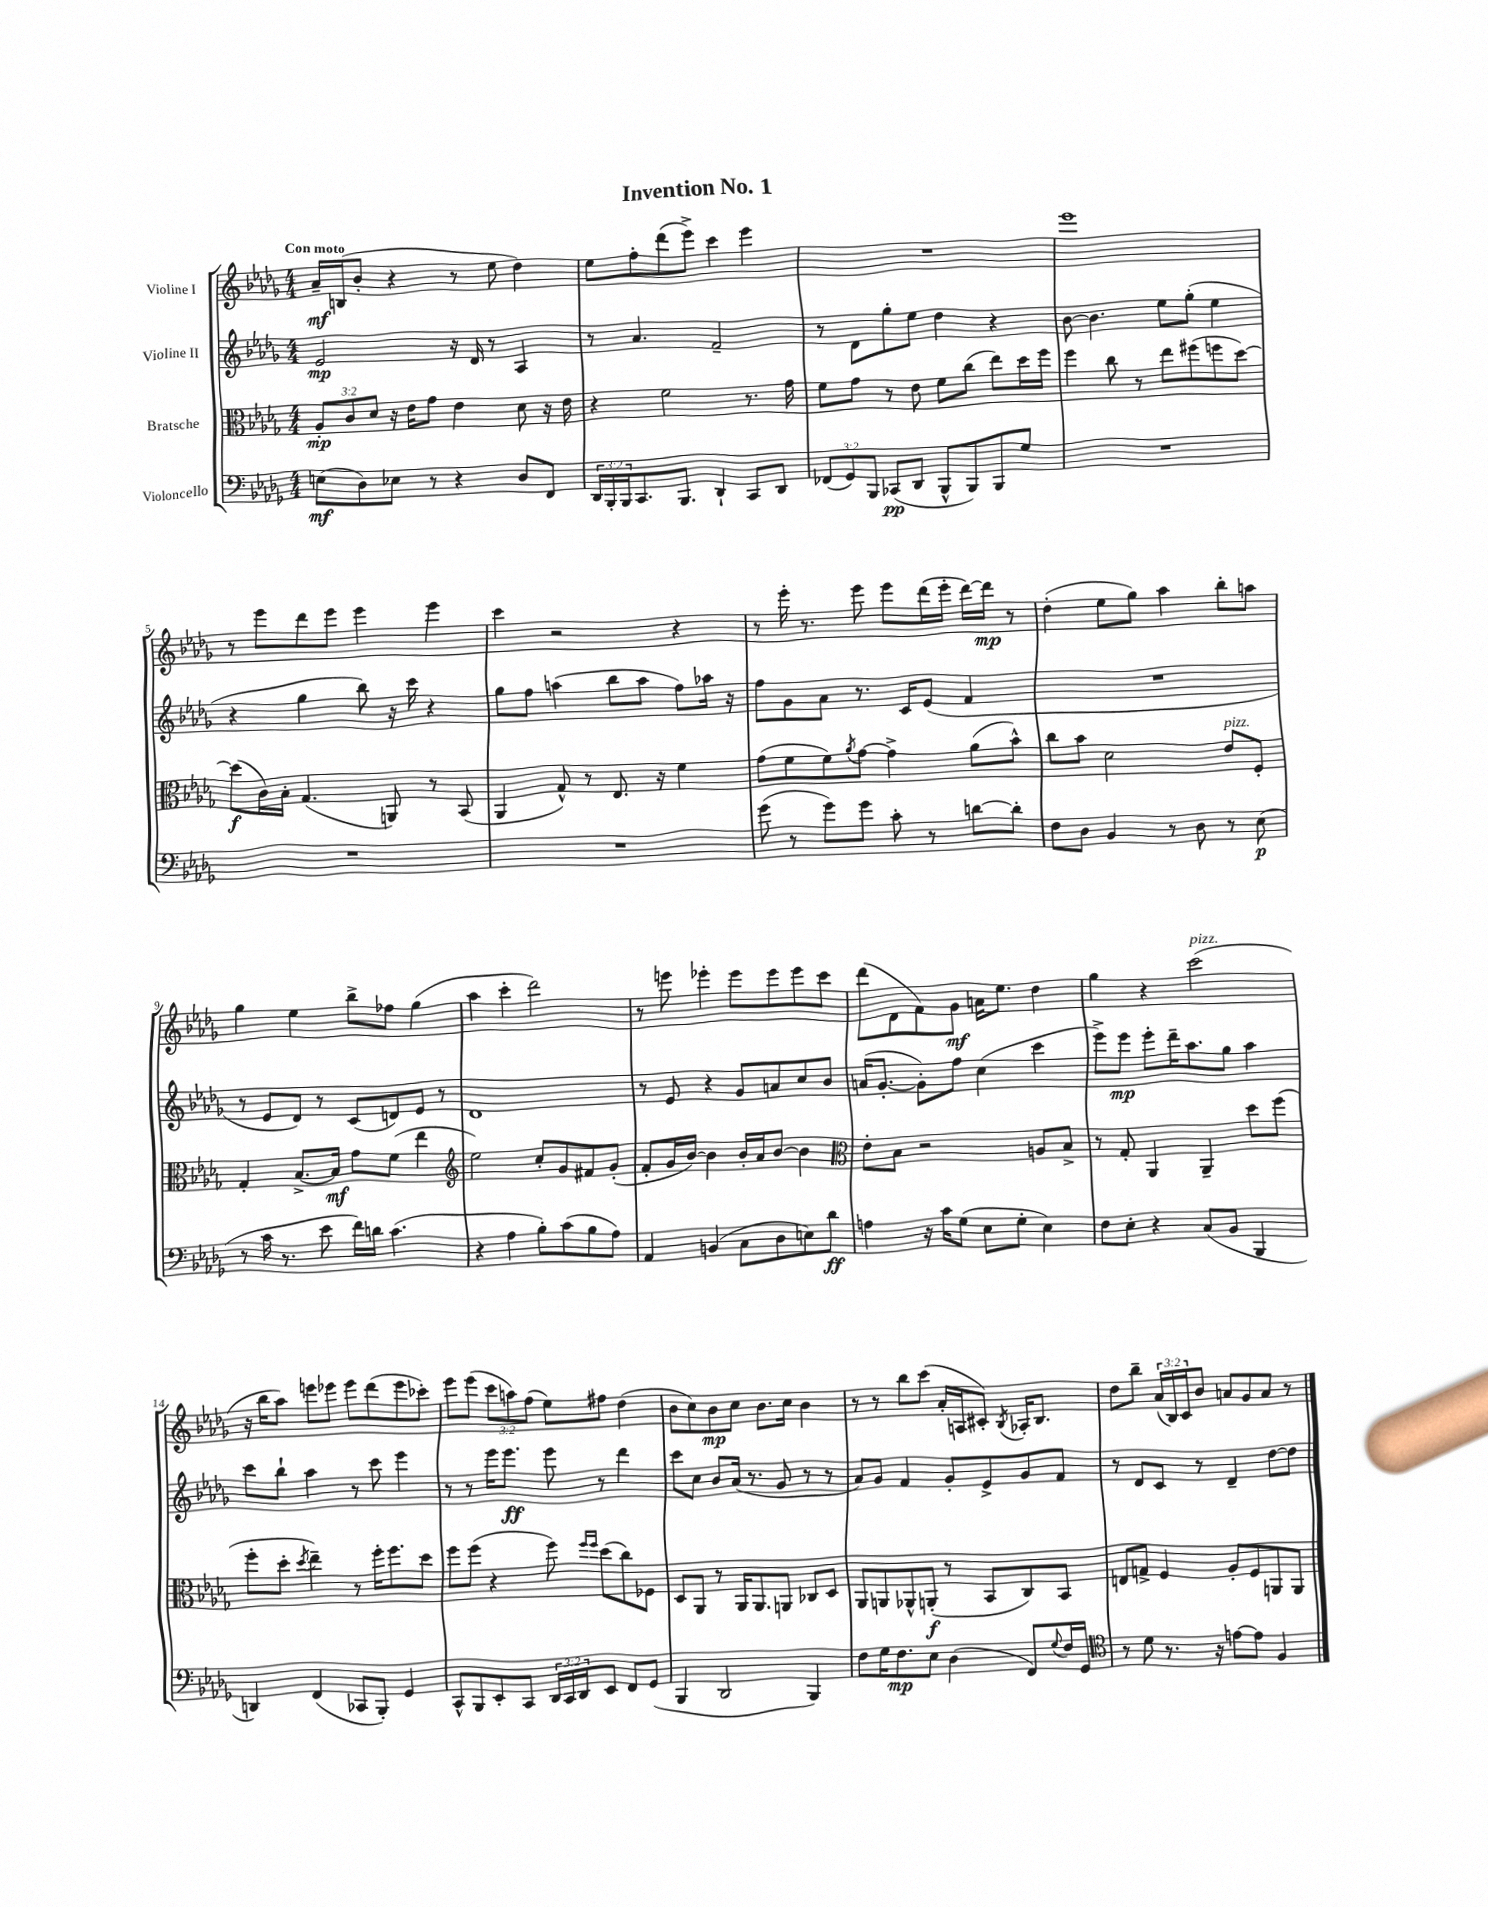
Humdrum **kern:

**kern	**kern	**kern	**kern
*staff4	*staff3	*staff2	*staff1
*clefF4	*clefC3	*clefG2	*clefG2
*k[b-e-a-d-g-]	*k[b-e-a-d-g-]	*k[b-e-a-d-g-]	*k[b-e-a-d-g-]
*M4/4	*M4/4	*M4/4	*M4/4
(8E	12A-'	2e-	16a-~
.	.	.	(16B
.	12c	.	.
8D-)	.	.	8b-'
.	12d-	.	.
8E-	16r	.	4r
.	16e-	.	.
8r	8g-	.	.
4r	4e-	16r	8r
.	.	16d-	.
.	.	8r	8ee-
8D-	8d-	4A-	4dd-)
8FF	16r	.	.
.	16e-	.	.
=	=	=	=
24DD-	4r	8r	8ee-
24BBB-'	.	.	.
24BBB-	.	.	.
8.CC	.	4.a-	8ff'
.	2f	.	(8ddd-
8.BBB-	.	.	.
.	.	.	8eee-^)
4DD-`	.	2f~	4ccc
8CC	8.r	.	4eee-
8DD-	.	.	.
.	16g-	.	.
=	=	=	=
(12FF-	8f	8r	1r
12GG-)	.	.	.
.	8g-	8d-	.
12BBB-	.	.	.
(8CC-	8r	8gg-'	.
8DD-	8e-	8ee-	.
8BBB-^^	8f	4dd-	.
8BBB-)	(8cc	.	.
8BBB-	8ee-)	4r	.
8G-	16dd-	.	.
.	16ff	.	.
=	=	=	=
1r	4ff	[8b-	1eee-
.	.	4.b-]	.
.	8cc	.	.
.	8r	.	.
.	8ee-	8ee-	.
.	(8ff#	(8gg-'	.
.	8ff	4ee-	.
.	[8dd-)	.	.
=	=	=	=
1r	(8dd-]	4r	8r
.	16c)	.	8eee-
.	16B-'	.	.
.	(4.G-	4gg-	8ddd-
.	.	.	8eee-
.	.	8bb-)	4eee-
.	8AA)	16r	.
.	.	16ccc	.
.	8r	4r	4eee-
.	(8BB-	.	.
=	=	=	=
1r	4AA-	8gg-	4ccc
.	.	8ff	.
.	8G-^^)	(4aa	2r
.	8r	.	.
.	8.E-	8bb-	.
.	.	8aa	.
.	16r	.	.
.	4f	8ff)	4r
.	.	16aa-	.
.	.	16r	.
=	=	=	=
(8g-	(8g-	8ff	8r
8r	8f	8g-	16eee-'
.	.	.	8.r
8g-)	8f)	8a-	.
.	8qa-	.	.
8g-	[8g-	8.r	8eee-
8c'	4g-^]	.	8eee-
.	.	16c	.
8r	.	(8e-	(16ddd-
.	.	.	16eee-'
[8d	(8a-	4f	[16ddd-)
.	.	.	16ddd-]
8d']	8b-^^)	.	8r
=	=	=	=
8F	8cc	1r	(4dd-'
8D-	8b-	.	.
4BB-	2d-	.	8ee-
.	.	.	8gg-)
8r	.	.	4aa-
8D-	.	.	.
8r	8e-	.	8bb-'
(8E-	8F'	.	8aa
=	=	=	=
8r	4G-'	8r	4gg-
16c	.	8e-	.
8.r	.	.	.
.	[8.B-^	8d-)	4ee-
8e-	.	8r	.
.	16B-]	.	.
16f)	8g-	(8c	8bb-^
16d	.	.	.
(4.c	(8f	8d)	8ff-
.	4ee-	8e-	(4gg-
.	.	8r	.
=	=	=	=
*	*clefG2	*	*
4r	2ee-)	1d-	4aa-
4A-	.	.	4ccc'
8B-')	8cc'	.	2ddd-)
(8c	8g-	.	.
8B-	8f#	.	.
8A-)	(8g-'	.	.
=	=	=	=
4AA-	8f'	8r	8r
.	16g-	8e-	8eee
.	[16b-)	.	.
(4BB	4b-]	4r	4eee-'
8C	16b-'	8g-	8eee-
.	16a-	.	.
8D-	[8b-	8a	8eee-
8E)	4b-]	8cc	8eee-
8d-	.	8b-	8ccc
=	=	=	=
*	*clefC3	*	*
4A	8e-'	(16a	(8ddd-
.	.	[8.g-'	.
.	8B-	.	8d-
16r	2r	8g-'])	8f)
16c	.	.	.
(8G-	.	8ff	8g-
8E-	.	(4cc	16a
.	.	.	8.ee-
8G-'	.	.	.
4E-)	8A	4ccc	4dd-
.	8B-^	.	.
=	=	=	=
8F	8r	8eee-^)	4gg-
8E-'	8G-'	8eee-	.
4r	4AA-	8eee-'	4r
.	.	16ddd-~	.
.	.	8.aa-	.
(8C	4AA-~	.	(2ccc
8BB-	.	8gg-	.
4BBB-	8dd-	4aa-	.
.	(8ff	.	.
=	=	=	=
4DD)	8ff'	8ccc	16r
.	.	.	16bb-
.	8dd-'	8bb-`	8aa-)
.	8qdd-	.	.
(4FF	4ee-~)	4aa-	8eee
.	.	.	8eee-
8CC-	8r	8r	8eee-
8BBB-')	16ff'	8ccc	(8ddd-
.	8.ff	.	.
4GG-	.	4eee-	8eee-
.	8dd-	.	8ccc-')
=	=	=	=
8CC^^	8ff	8r	8eee-
8BBB-	(8ff	8r	(8eee-
8EE-'	4r	16eee-	12ccc
.	.	8.eee-	.
.	.	.	12aa)
8CC	.	.	.
.	.	.	(12ff
24DD-	8ff)	8eee-	8ee-)
24CC	.	.	.
24DD-	.	.	.
.	16qqff	.	.
.	16qqff	.	.
8EE-	(8dd-	8r	8ff#
8FF	8cc)	4ddd-	(4dd-
(8GG-	8F-	.	.
=	=	=	=
4BBB-	8D-	8ccc	8b-
.	8AA-	8cc	8cc)
2DD-	8r	8b-	8b-
.	16AA-	(16a-	8cc
.	8.AA-	8.r	.
.	.	.	8.b-
.	8AA	8g-	.
.	.	.	16cc
4BBB-)	8C-	8r	4b-
.	8D-	8r	.
=	=	=	=
8F	8AA-	8a-)	8r
16G-	8AA	8g-	8r
8.F	.	.	.
.	8AA-^^	4f	8bb-
8E-	(8AA'	.	(8ccc
(4D-	8r	8g-'	16a-'
.	.	.	16A
.	8BB-	8e-^	8c#')
.	.	.	8qB-
8FF)	8C)	8g-	16A-'
.	.	.	8.B-
8qqG-	.	.	.
16F	8BB-	8f	.
16GG-	.	.	.
=	=	=	=
*clefC4	*	*	*
8r	8E	8r	8dd-
8d-	8G^	8d-	8bb-~
8.r	4F	8c	(24a-
.	.	.	24B-)
.	.	.	24c
.	.	8r	8b-
16r	.	.	.
[8e	8A-'	4d-~	8a
8e]	8F	.	8g-
4F	8AA	[8dd-	8a
.	8AA	8dd-]	8r
==	==	==	==
*-	*-	*-	*-
